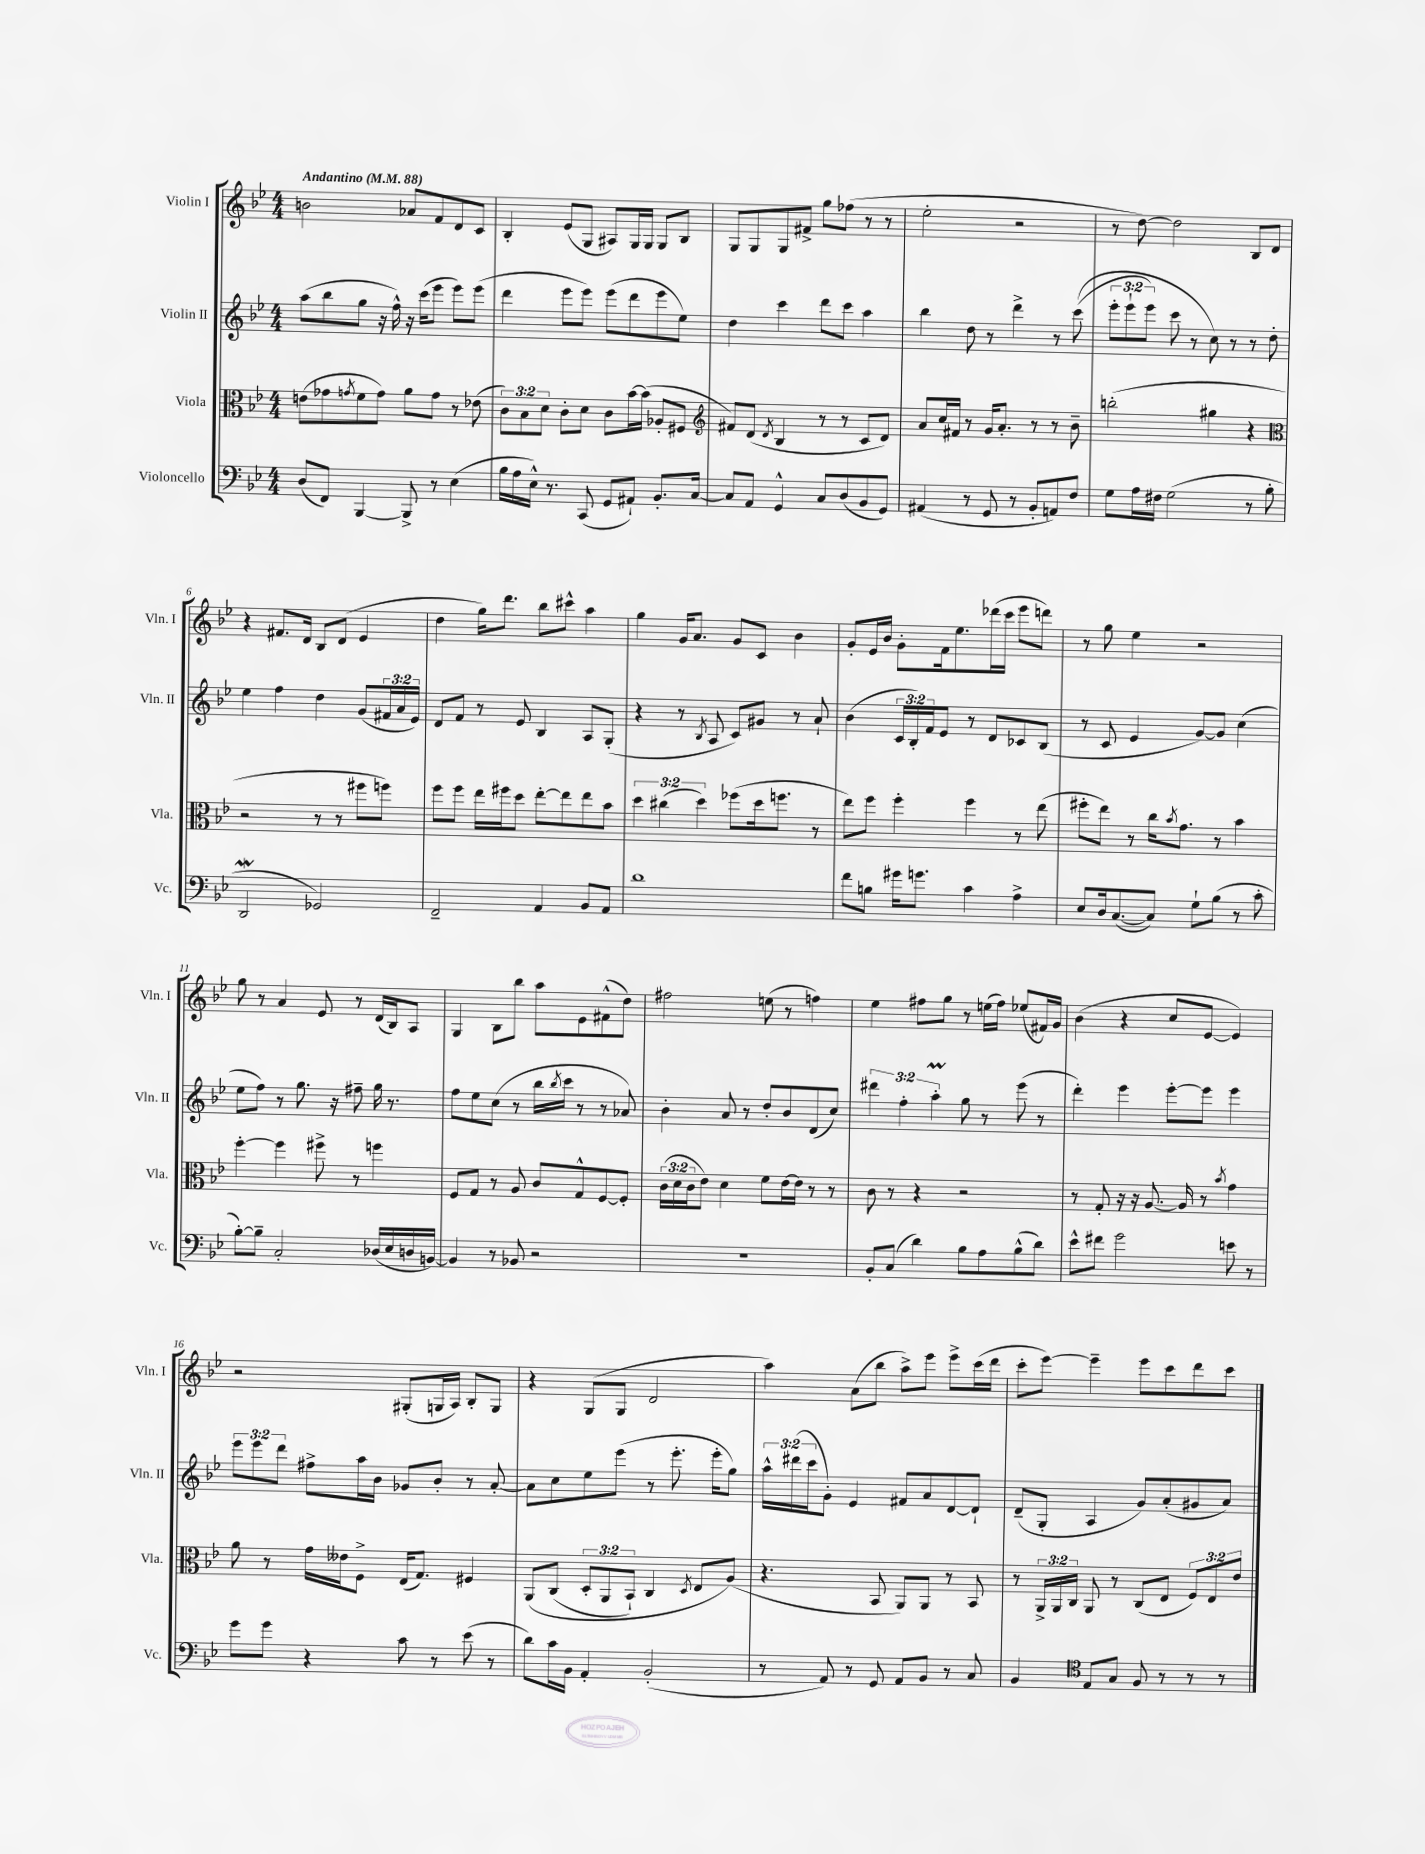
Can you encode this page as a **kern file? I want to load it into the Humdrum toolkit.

**kern	**kern	**kern	**kern
*staff4	*staff3	*staff2	*staff1
*clefF4	*clefC3	*clefG2	*clefG2
*k[b-e-]	*k[b-e-]	*k[b-e-]	*k[b-e-]
*M4/4	*M4/4	*M4/4	*M4/4
*MM88	*MM88	*MM88	*MM88
(8D/L	(8e\L	(8aa\L	2b\
8FF/J)	8g-\	8bb-\	.
.	8qg/	.	.
[4BBB-/	8f\	8gg\J	.
.	8g\J)	16r	.
.	.	16ff^^\)	.
8BBB-^/]	8a\L	16r	8a-/L
.	.	(16ccc\LK	.
8r	8g\J	8eee-\J	8f/
(4E-\	8r	8eee-\L)	8d/
.	(8e-\	(8eee-\J	8c/J
=	=	=	=
16B-\LL	12c\L)	4ddd\	4B-'/
16A\	.	.	.
.	12B-\	.	.
16E-^^\JJ)	.	.	.
.	12d\J	.	.
8.r	.	.	.
.	8c'\L	8eee-\L	(8e-/L
(8CC/	8d\J	8eee-\J)	8G/J
8GG/L	8c\L	(8eee-\L	8A#/L)
8AA#`/J)	[16b-\L	8ddd\	16G/L
.	(16b-\]JJ	.	16G/JJ
8.BB-'/L	8A-'/L	8eee-\	8G/L
.	8F#/J	8ee-\J)	8B-/J
[16C/Jk	.	.	.
=	=	=	=
*	*clefG2	*	*
8C/]L	8f#/L)	4dd\	8G/L
8AA/J	(8d/J	.	8G/
.	8qd/	.	.
4GG^^/	4B-/	4ccc\	8G/
.	.	.	8f#^/J
8C/L	8r	8ddd\L	8gg\L
(8D/	8r	8ccc\J	(8ff-\J
8BB-/	8c/L	4aa\	8r
8GG/J)	8d/J)	.	8r
=	=	=	=
(4AA#/	8a/L	4bb-\	2ee-'\
.	16cc/L	.	.
.	16f#/JJ	.	.
8r	8r	8dd\	.
8GG/	16g/LK	8r	.
.	8.a'/J	.	.
8r	.	4ddd^\	2r
8BB-'/L	8r	.	.
8AA/)	8r	8r	.
8F/J	8b-~\	&((8ccc\	.
=	=	=	=
8G\L	(2bb'\	12eee-'\L	8r
.	.	12eee-`\	.
16A\L	.	.	[8dd\)
.	.	12eee-\J)	.
16F#\JJ	.	.	.
(2G\	.	8ccc\	2dd\]
.	.	8r	.
.	4gg#\	8cc\&)	.
.	.	8r	.
8r	4r	8r	8B-/L
8B-'\	.	8dd'\	8d/J
=	=	=	=
*	*clefC3	*	*
2DD/	2r	4ee-\	4r
.	.	4ff\	8.f#/L
.	.	.	16d/Jk
2GG-/)	8r	4dd\	8B-/L
.	8r	.	(8d/J
.	8ff#\L	(8g/L	4e-/
.	8ff\J)	24f#/L	.
.	.	24a/	.
.	.	24e-/JJ)	.
=	=	=	=
2FF~/	8ff\L	8d/L	4dd\
.	8ff\J	8f/J	.
.	16ee-\LL	8r	16gg\LK)
.	16ff#\J	.	8.ddd\J
.	8dd\J	8e-/	.
4AA/	[8ee-'\L	4B-/	8bb-\L
.	8ee-\]	.	8ccc#^^\J
8BB-/L	8ee-\	8A/L	4aa\
8AA/J	8b-\J	(8G'/J	.
=	=	=	=
1d	6dd\	4r	4gg\
.	(6cc#\	.	.
.	.	8r	16g/LK
.	.	.	8.a/J
.	6dd\)	.	.
.	.	8qB-/	.
.	.	8A/	.
.	(8ff-\L	8c/L)	8g/L
.	16dd\k	8g#/J	8c/J
.	8.ff\J	.	.
.	.	8r	4b-\
.	8r	8a`/	.
=	=	=	=
8f\L	8ee-\L)	(4b-\	8g'/L
8B\J	8ff\J	.	16e-/L
.	.	.	16b-/JJ
16g#\LK	4ff'\	24c/LL	8g'\L
.	.	24B-'/)	.
8.g\J	.	.	.
.	.	24f/J	.
.	.	8e-/J	16f\k
.	.	.	8.ee-\
4c\	4ff\	8r	.
.	.	8d/L	(16ddd-\L
.	.	.	16ccc\JJ
4A^\	8r	8c-/	8eee-\L
.	(8ee-\	(8B-/J	8ddd\J)
=	=	=	=
8E-/L	8ff#'\L	8r	8r
16D/k	8ee-\J)	8c/	8gg\
([8.C/	.	.	.
.	8r	4e-/	4ee-\
8C/]J)	16cc\LK	.	.
.	8qb-/	.	.
.	8.g\J	.	.
8G`\L	.	[8g/L)	2r
(8B-\J	8r	8g/]J	.
8r	4b-\	(4cc\	.
8c'\	.	.	.
=	=	=	=
[8B-'\L)	[4ff'\	8ee-\L	8gg\
8B-~\]J	.	8ff\J)	8r
2C'/	4ff\]	8r	4a/
.	.	8.gg\	.
.	8ff#^\	.	8e-/
.	.	16r	.
.	8r	8ff#~\	8r
(16D-/LL	4ff\	16gg\	(16d/LL
16E-/	.	8.r	16B-/J)
16D/	.	.	8A/J
[16BB/JJ)	.	.	.
=	=	=	=
4BB/]	8F/L	8ff\L	4G/
.	8G/J	8ee-\	.
8r	8r	(8cc\J	8B-\L
8BB-/	8A/	8r	8bb-\J
2r	8c/L	16bb-\LL	8aa\L
.	.	8qbb-/	.
.	.	16ccc\JJ	.
.	8G^^/	8r	8e-\
.	[8F/	8r	(8f#^^\
.	8F'/]J	8a-/)	8dd\J)
=	=	=	=
1r	(24c\LL	4b-'\	2ff#\
.	24d\	.	.
.	24c\J	.	.
.	8e-\J)	.	.
.	4d\	8a/	.
.	.	8r	.
.	8f\L	8dd'/L	(8ee\
.	[16e-\L	8b-/	8r
.	16e-\]JJ	.	.
.	8r	(8d/	4ff\)
.	8r	8cc/J)	.
=	=	=	=
8BB-'/L	8c\	6ddd#\	4ee-\
(8C/J	8r	.	.
.	.	6ff'\	.
4d\)	4r	.	8ff#\L
.	.	6aa'\	.
.	.	.	8gg\J
8B-\L	2r	8gg\	8r
8A\	.	8r	(16ee\LL
.	.	.	16ff#\JJ)
(8B-^^\	.	(8eee-\	(8ee-/L
8d\J)	.	8r	16f#/L)
.	.	.	16g/JJ
=	=	=	=
8e-^^\L	8r	4ddd'\)	(4b-\
8f#\J	8G'/	.	.
2g\	16r	4eee-\	4r
.	16r	.	.
.	[8.A/	.	.
.	.	[8eee-'\L	8cc/L
.	16A/]	.	.
.	8r	8eee-\]J	[8e-/J
.	8qb-/	.	.
8e\	4g\	4eee-\	4e-/])
8r	.	.	.
=	=	=	=
8g\L	8a\	12eee-\L	2r
.	.	12eee-\	.
8g\J	8r	.	.
.	.	12ddd\J	.
4r	16g\LL	8ff#^\L	.
.	16e--\J	.	.
.	8F^\J	16aa\L	.
.	.	16b-\JJ	.
8c\	(16E-/LK	8g-/L	(8G#'/L
.	8.G/J)	.	.
8r	.	8b-'/J	16G/L
.	.	.	16A/JJ)
(8e-\	4F#/	8r	8B-'/L
8r	.	[8a'/	8G/J
=	=	=	=
8d\L)	&(8AA/L	8a\]L	4r
16c\L	(8C/J	8cc\	.
16BB-\JJ	.	.	.
4AA'/	12D'/L	8ee-\	(8G/L
.	12AA/	.	.
.	.	(8eee-\J	8G/J
.	12BB-`/J)	.	.
(2BB-'/	4C/	8r	2d/
.	.	8.eee-'\	.
.	8qD/	.	.
.	8E-/L	.	.
.	.	16eee-'\LK	.
.	(8A/J&)	8gg\J)	.
=	=	=	=
8r	4.r	24aa^^\LL	4aa\)
.	.	(24ddd#\	.
.	.	24ccc\J	.
8AA/)	.	8g'\J)	.
8r	.	4e-/	(8a\L
8GG/	8BB-/	.	8bb-\J
8AA/L	8AA/L)	8f#/L	8aa^\L)
8BB-/J	8AA/J	8a/	8eee-\J
8r	8r	[8d/	8eee-^\L
8C/	8BB-/	8d`/]J	(16ccc\L
.	.	.	16ddd\JJ
=	=	=	=
4BB-/	8r	(8d~/L	8ccc'\L
.	24AA^/LL	8G'/J	[8eee-\J)
.	24AA/	.	.
.	24C/JJ	.	.
*clefC4	*	*	*
8E-/L	8AA/	4A/	4eee-~\]
8G/J	8r	.	.
8F/	(8C/L	8g/L)	8eee-\L
8r	8E-/J	(8a'/	8ccc\
8r	12F/L)	8g#/	8ddd\
.	12E-/	.	.
8r	.	8a/J)	8ccc\J
.	12e-/J	.	.
==	==	==	==
*-	*-	*-	*-
